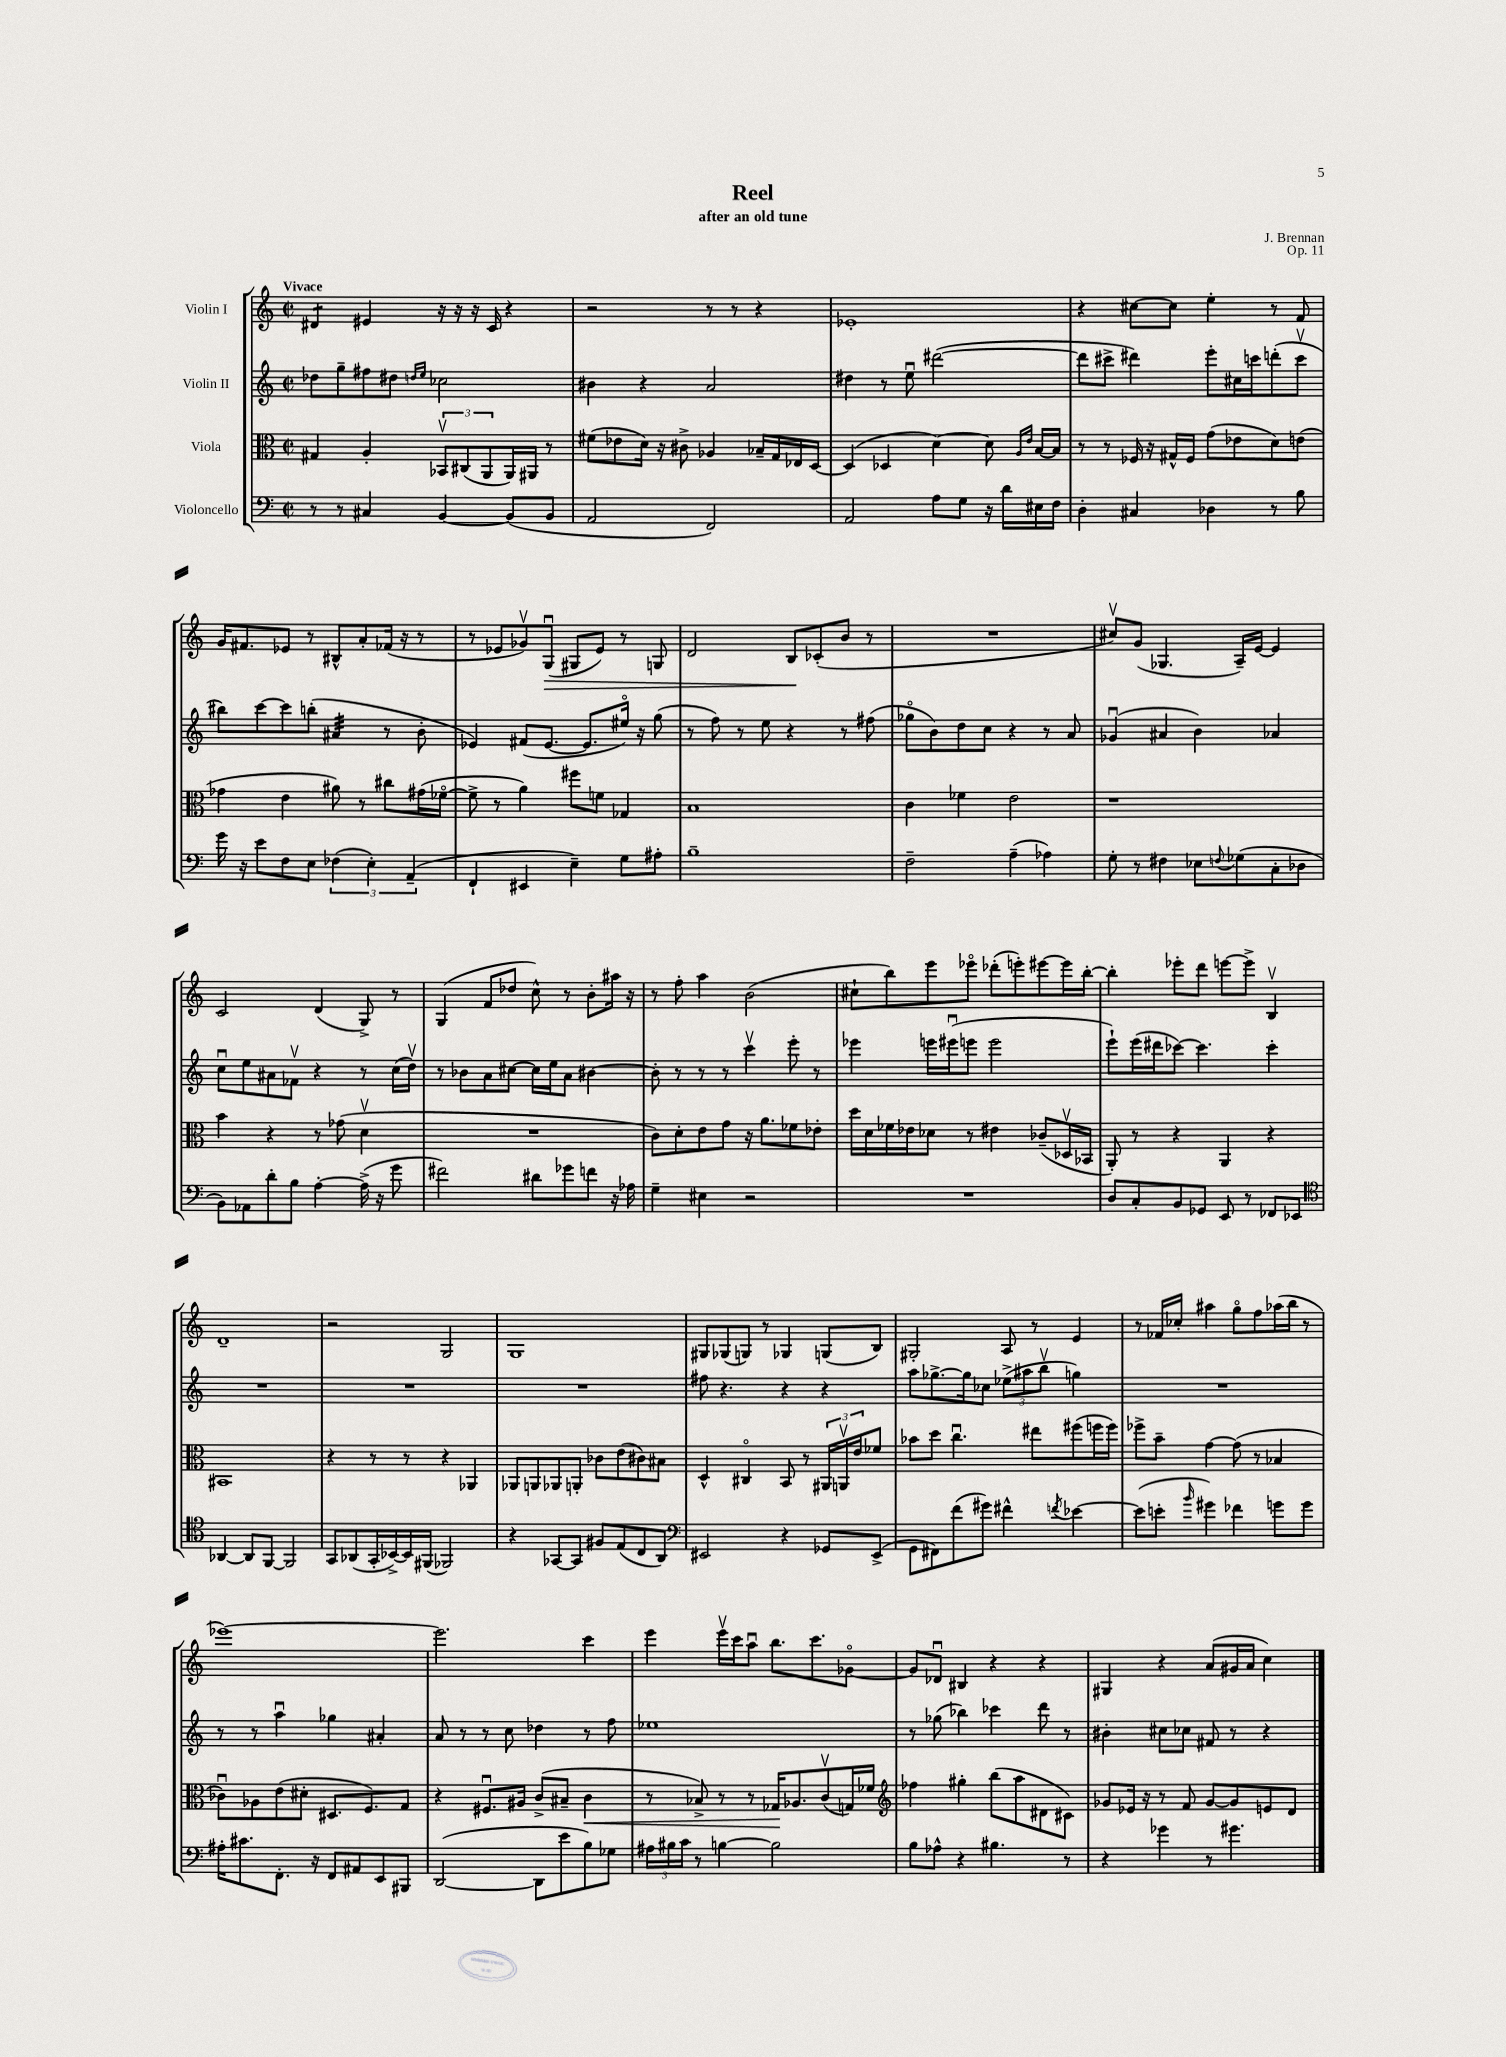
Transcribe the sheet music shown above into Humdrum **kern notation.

**kern	**kern	**kern	**kern
*staff4	*staff3	*staff2	*staff1
*clefF4	*clefC3	*clefG2	*clefG2
*k[]	*k[]	*k[]	*k[]
*M2/2	*M2/2	*M2/2	*M2/2
*met(c|)	*met(c|)	*met(c|)	*met(c|)
8r	4G#	8dd-	4d#
8r	.	8gg~	.
4C#	4A'	8ff#	4e#
.	.	8dd#	.
.	.	16qqdd	.
.	.	16qqee	.
[4BB	12BB-v	2cc-	16r
.	.	.	16r
.	(12C#	.	.
.	.	.	16r
.	12AA	.	.
.	.	.	16c
(8BB]	16AA)	.	4r
.	16AA#	.	.
8BB	8r	.	.
=	=	=	=
2AA	(8f#	4b#	2r
.	8e-	.	.
.	16d)	4r	.
.	16r	.	.
.	8c#^	.	.
2FF)	4A-	2a	8r
.	.	.	8r
.	16B-~	.	4r
.	16G	.	.
.	16E-	.	.
.	[16D	.	.
=	=	=	=
2AA	(4D]	4dd#	1e-'
.	4D-	8r	.
.	.	8eeu	.
8A	[4d)	([2ddd#	.
8G	.	.	.
16r	8d]	.	.
16d	.	.	.
.	16qqA	.	.
.	16qqe	.	.
16E#	[16B	.	.
16F	16B]	.	.
=	=	=	=
4D'	8r	8ddd#]	4r
.	8r	8ccc#^	.
4C#	16F-	4ddd#)	[8cc#
.	16r	.	.
.	16G#^^	.	8cc#]
.	16F-	.	.
4D-	(8g	8eee'	4ee'
.	8e-	16cc#	.
.	.	16ccc	.
8r	8d)	(8ddd'	8r
8B	(8e	8cccv	8f
=	=	=	=
16g	4g-	8bb#)	16g
16r	.	.	8.f#
8e	.	[8ccc	.
8F	4e	8ccc]	8e-
8E	.	(8bb'	8r
(6F-	8a#)	4a#	8B#^^
.	8r	.	8a'
6E')	.	.	.
.	8cc#	8r	(16f-
.	.	.	16r
(6AA~	.	.	.
.	(16g#	8b'	8r
.	[16f-o	.	.
=	=	=	=
4FF`	8f-^]	4e-)	8r
.	8r	.	8e-
4EE#	4a)	(8f#	8g-v)
.	.	[8.e-	(8Gu
4E~)	8ff#	.	8G#
.	.	8.e-]	.
.	8f	.	8e-)
8G	4G-	16ee#o)	8r
.	.	16r	.
8A#'	.	(8gg	8G
=	=	=	=
1B~	1B	8r	2d
.	.	8ff)	.
.	.	8r	.
.	.	8ee	.
.	.	4r	8B
.	.	.	(8c-'
.	.	8r	8b
.	.	(8ff#	8r
=	=	=	=
2F~	4c	8gg-o	1r
.	.	8b)	.
.	4f-	8dd	.
.	.	8cc	.
(4A~	2e	4r	.
4A-)	.	8r	.
.	.	8a	.
=	=	=	=
8G'	1r	(4g-u	8cc#v)
8r	.	.	(8g
4F#	.	4a#	4.G-
8E-	.	4b)	.
8qqF	.	.	.
(8G-	.	.	16A~)
.	.	.	[16e
8C'	.	4a-	4e]
8D-	.	.	.
=	=	=	=
8BB)	4b	8ccu	2c
8AA-	.	8ee	.
8d'	4r	8a#	.
8B	.	8f-v	.
[4A'	8r	4r	(4d
.	(8g-	.	.
(16A^]	4dv	8r	8G^)
16r	.	.	.
8g	.	(16cc	8r
.	.	16ddv)	.
=	=	=	=
2f#)	1r	8r	(4G
.	.	8b-	.
.	.	8a	8f
.	.	[8cc#	8dd-
8d#	.	16cc#]	8cc^^)
.	.	16ee	.
8g-	.	8a	8r
8f	.	[4b#	8b'
16r	.	.	16aa#
16A-	.	.	16r
=	=	=	=
4G~	8c)	8b#']	8r
.	8d'	8r	8ff'
4E#	8e	8r	4aa
.	8g	8r	.
2r	16r	4cccv	(2b
.	8.a	.	.
.	8f-	8eee'	.
.	8e-'	8r	.
=	=	=	=
1r	16dd	4eee-	8cc#`
.	16d	.	.
.	16f-	.	8bb)
.	16e-	.	.
.	8d-	16eee	8eee
.	.	(16eee#u	.
.	8r	8eee	8eee-o
.	4e#	2eee	(8ddd-'
.	.	.	8eee')
.	(8c-~	.	[8eee#
.	16D-v	.	16eee#]
.	16BB-	.	[16bb'
=	=	=	=
8D	8AA')	8eee`)	4bb']
8C'	8r	(16eee	.
.	.	16ddd#	.
8BB	4r	[8ccc-)	8eee-'
8GG-	.	4.ccc-]	8ddd
8EE	4AA	.	[8eee
8r	.	.	8eee^]
8FF-	4r	4ccc-'	4Bv
8EE-	.	.	.
=	=	=	=
*clefC4	*	*	*
[4AA-	1BB#	1r	1d~
8AA-]	.	.	.
[8FF	.	.	.
2FF]	.	.	.
=	=	=	=
8GG	4r	1r	2r
(8AA-	.	.	.
16GG'	8r	.	.
[16BB-^)	.	.	.
16BB-]	8r	.	.
(16FF#	.	.	.
2FF-)	4r	.	2G
.	4AA-	.	.
=	=	=	=
4r	8AA-	1r	1G
.	8AA	.	.
[8GG-	8AA-	.	.
8GG-]	8AA'	.	.
8F#	8c-	.	.
(8E	(8e	.	.
8C	8c#)	.	.
8AA)	8B#	.	.
=	=	=	=
*clefF4	*	*	*
2EE#	4D^^	8ff#	8G#
.	.	4.r	(8G-
.	4C#o	.	8G)
.	.	.	8r
4r	8BB	4r	4G-
.	8r	.	.
8GG-	24AA#	4r	(8G
.	24AAv	.	.
.	24e	.	.
(8EE#^	8f-	.	8B)
=	=	=	=
8GG	8b-	8aa	2G#'
8FF#)	8dd	[8.gg-^	.
(8f	4.ccu	.	.
.	.	16gg-]	.
8g#)	.	8cc-	.
4f#^^	.	(12ee-^	8A
.	.	12aa#	.
.	8ee#	.	8r
.	.	12bbv	.
8qf	.	.	.
[4e-	(8ff#	4gg)	4e
.	16ff	.	.
.	16ff)	.	.
=	=	=	=
(8e-]	8ff-^	1r	8r
8e'	8b~	.	16f-
.	.	.	16cc-'
16qqb	.	.	.
4g#)	[4g	.	4aa#
4f-	(8g]	.	8ggo
.	8r	.	8ff
8g	4B-	.	(16aa-
.	.	.	16bb
8g	.	.	8r
=	=	=	=
16A#'	8c-u)	8r	[1eee-)
8.c#	.	.	.
.	8A-	8r	.
8.FF'	(8e	4aau	.
.	8d#'	.	.
16r	.	.	.
8FF	8.D#	4gg-	.
8AA#	.	.	.
.	8.F)	.	.
8EE	.	4a#'	.
8BBB#	8G	.	.
=	=	=	=
([2DD	4r	8a	2.eee-]
.	.	8r	.
.	8.F#u	8r	.
.	.	8cc	.
.	16A#	.	.
8DD]	(8c^	4dd-	.
8e	8B#~	.	.
8B)	4c	8r	4ccc
8G-	.	8ff	.
=	=	=	=
24A#	8r	1ee-	4eee
24B#	.	.	.
24c	.	.	.
8r	8B-^)	.	.
[4B	8r	.	16eeev
.	.	.	16ccc
.	8r	.	8aau
2B]	16G-	.	8.bb
.	8.A-	.	.
.	.	.	8.ccc
.	(8cv	.	.
.	16G)	.	[8g-o
.	16f-	.	.
=	=	=	=
*	*clefG2	*	*
8B	4ff-	8r	8g-]
8A-^^	.	(8gg-	8d-u
4r	4gg#'	4bb-)	4B#
4.B#	(8bb	4ccc-	4r
.	8aa	.	.
.	8d#	8ddd	4r
8r	8c#)	8r	.
=	=	=	=
4r	8g-	4b#'	4G#
.	16e-	.	.
.	16r	.	.
4g-	8r	8cc#	4r
.	8f	8cc-	.
8r	[8g-	8f#	(8a
4.g#	8g-]	8r	16g#
.	.	.	16a
.	8e	4r	4cc)
.	8d	.	.
==	==	==	==
*-	*-	*-	*-
